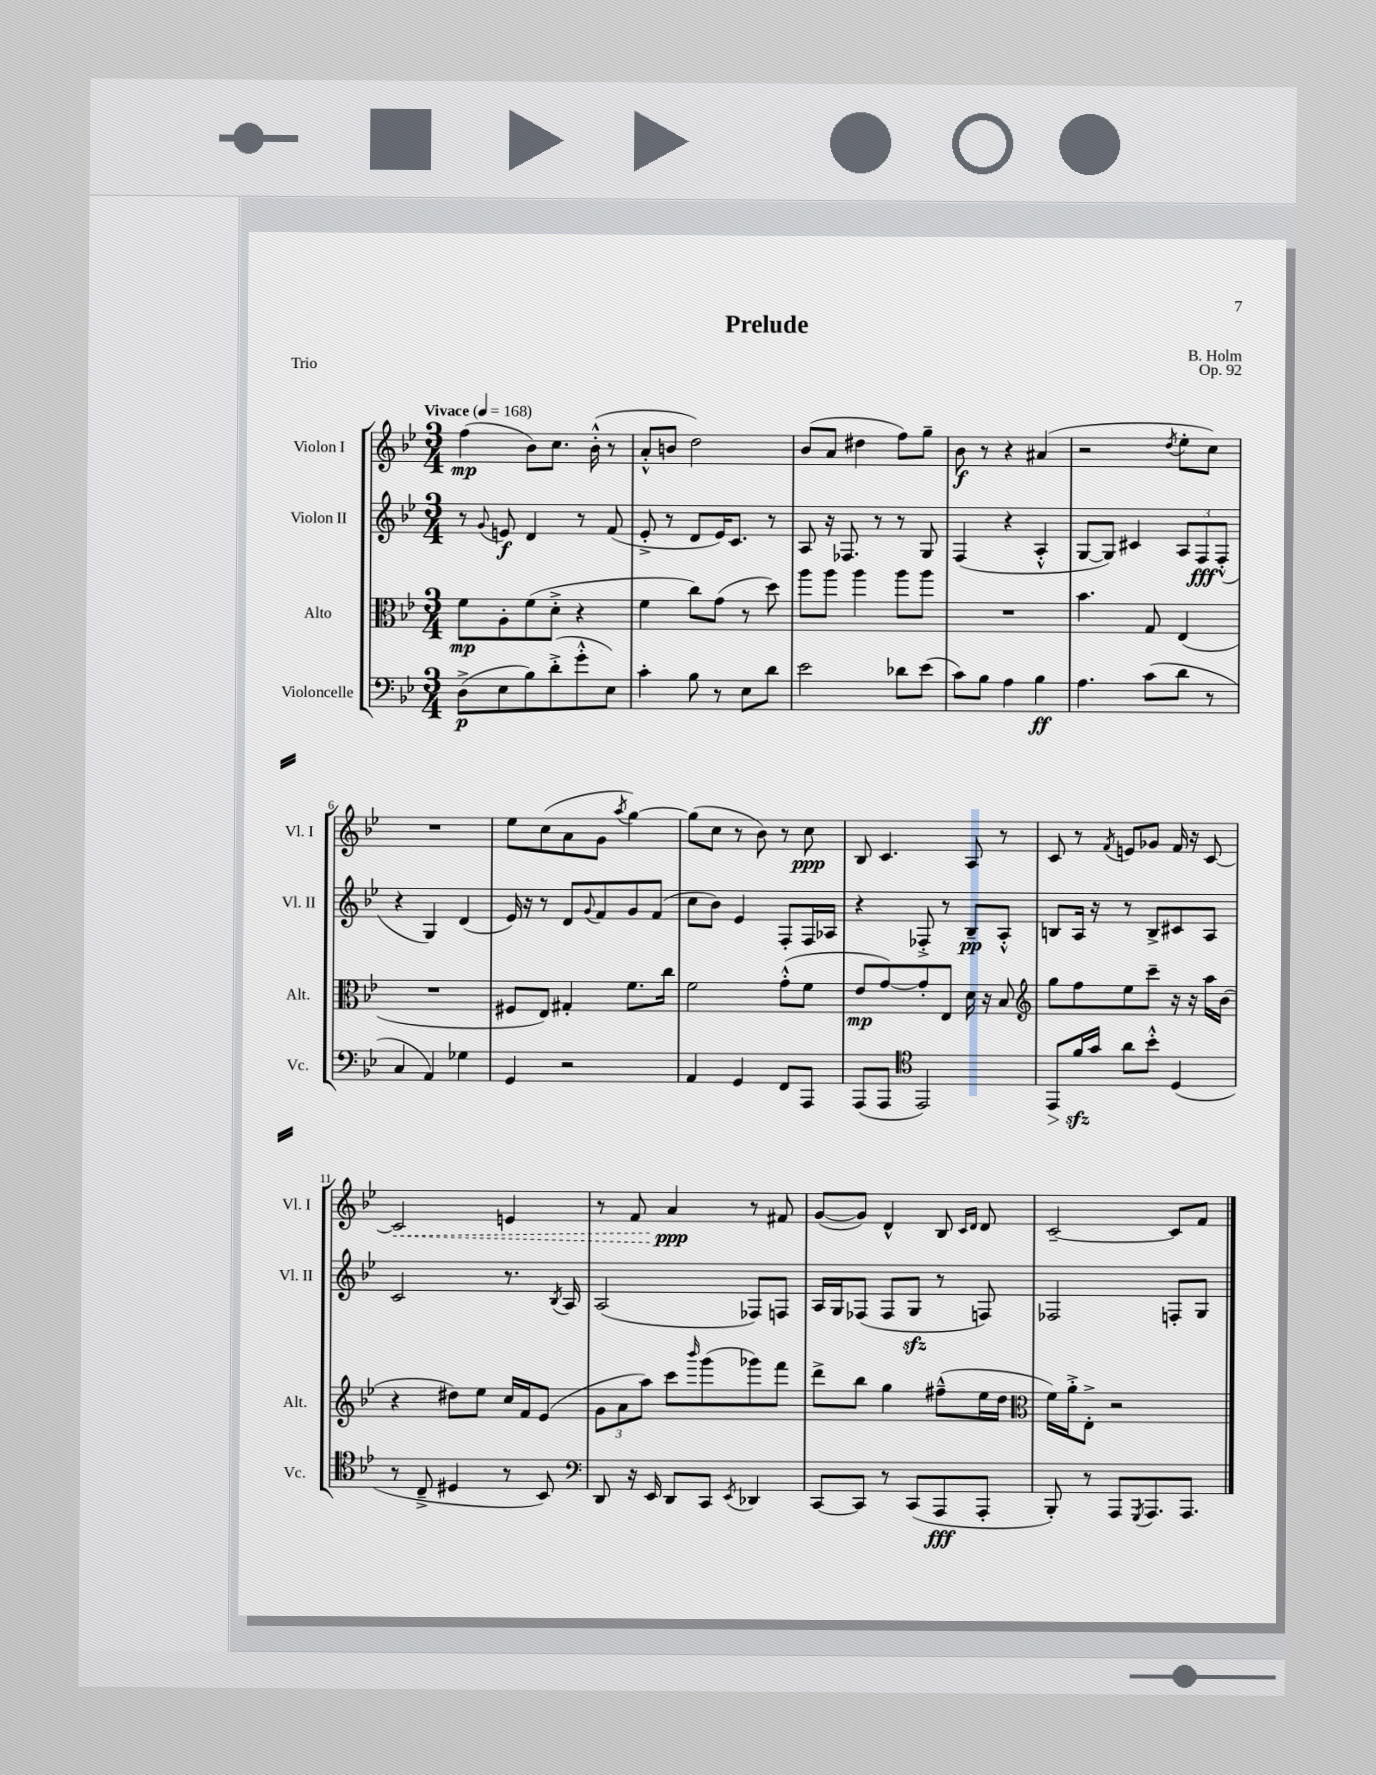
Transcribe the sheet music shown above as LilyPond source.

\header { title = "Prelude" composer = "B. Holm" opus = "Op. 92" piece = "Trio" }
<<
\new StaffGroup <<
\new Staff = "s0" \with { instrumentName = "Violon I" shortInstrumentName = "Vl. I" } {
    \clef treble \key bes \major \numericTimeSignature \time 3/4 \tempo "Vivace" 4 = 168
    f''4\mp( bes'8) c''8. bes'16-.-^( r8 |
    a'8-.-^ b'8 d''2) |
    bes'8( a'8 dis''4 f''8) g''8-- |
    bes'8\f r8 r4 ais'4( |
    r2 \acciaccatura { d''8 } ees''8-. c''8) |
    R2. |
    ees''8 c''8( a'8 g'8 \acciaccatura { a''8 } g''4~) |
    g''8( c''8 r8 bes'8) r8 c''8\ppp |
    bes8 c'4. a8 r8 |
    c'8 r8 \acciaccatura { f'8 } e'8 ges'8 f'16 r16 c'8~ |
    \once \override Hairpin.style = #'dashed-line c'2\< e'4 |
    r8 f'8 a'4\ppp\! r8 fis'8 |
    g'8~( g'8) d'4-^ bes8 \grace { c'16 d'16 } d'8 |
    c'2~-- c'8 f'8 \bar "|." |
}
\new Staff = "s1" \with { instrumentName = "Violon II" shortInstrumentName = "Vl. II" } {
    \clef treble \key bes \major \numericTimeSignature \time 3/4
    r8 \appoggiatura { g'8 } e'8\f d'4 r8 f'8( |
    ees'8-.-> r8 d'8 ees'16) c'8. r8 |
    a8 r16 fes8. r8 r8 g8 |
    f4( r4 a4-.-^ |
    g8~ g8) cis'4 \tuplet 3/2 { a8 f8\fff f8-.-^( } |
    r4 g4) d'4( |
    ees'16) r16 r8 d'8 \appoggiatura { g'8 } f'8 g'8 f'8( |
    c''8 bes'8) ees'4 f8-. f16 aes16 |
    r4 fes8-.-> r8 bes8--\pp a8-.-^ |
    b8 a16 r16 r8 b8-> cis'8 a8 |
    c'2 r8. \acciaccatura { bes8 } a16 |
    a2( fes8) f8 |
    a16 g16 fes8( fes8 g8\sfz r8 f8) |
    fes2 f8-. g8 \bar "|." |
}
\new Staff = "s2" \with { instrumentName = "Alto" shortInstrumentName = "Alt." } {
    \clef alto \key bes \major \numericTimeSignature \time 3/4
    f'8\mp a8-. f'8( d'8-.-> r4 |
    f'4 c''8) g'8( r8 d''8) |
    a''8 a''8 a''4 a''8 a''8 |
    R2. |
    bes'4. g8 ees4( |
    R2. |
    fis8 ees8) gis4-. f'8. c''16 |
    f'2 g'8-.-^( f'8 |
    ees'8\mp g'8~) g'8-. ees8 d'16 r16 bes8 |
    \clef treble g''8 f''8 ees''8 c'''8-- r16 r16 a''16 bes'16( |
    r4 dis''8) ees''8 c''16 f'16 ees'8( |
    \tuplet 3/2 { g'8 a'8 a''8) } c'''8 \grace { bes'''16 } g'''8( ges'''8) f'''8 |
    d'''8-> bes''8 g''4 fis''8---^( ees''16 d''16 |
    \clef alto f'16) a'16-.-> ees8-.-> r2 \bar "|." |
}
\new Staff = "s3" \with { instrumentName = "Violoncelle" shortInstrumentName = "Vc." } {
    \clef bass \key bes \major \numericTimeSignature \time 3/4
    d8->\p( ees8 bes8) d'8-.->( g'8-.-^ ees8) |
    c'4-. bes8 r8 ees8 d'8 |
    ees'2 des'8 ees'8( |
    c'8) bes8 a4 bes4\ff |
    a4. c'8( d'8 r8 |
    c4 a,4) ges4 |
    g,4 r2 |
    a,4 g,4 f,8 a,,8 |
    a,,8( a,,8 \clef tenor ees,2) |
    ees,8\> f'16\sfz\! g'16 a'8 bes'8-.-^ d4( |
    r8 c8---> dis4 r8 bes,8) |
    \clef bass d,8 r16 ees,16 d,8 c,8 \acciaccatura { ees,8 } des,4 |
    c,8~ c,8 r8 c,8( a,,8\fff a,,8-. |
    bes,,8-.) r8 a,,8 \acciaccatura { g,,8 } a,,8. a,,8. \bar "|." |
}
>>
>>
